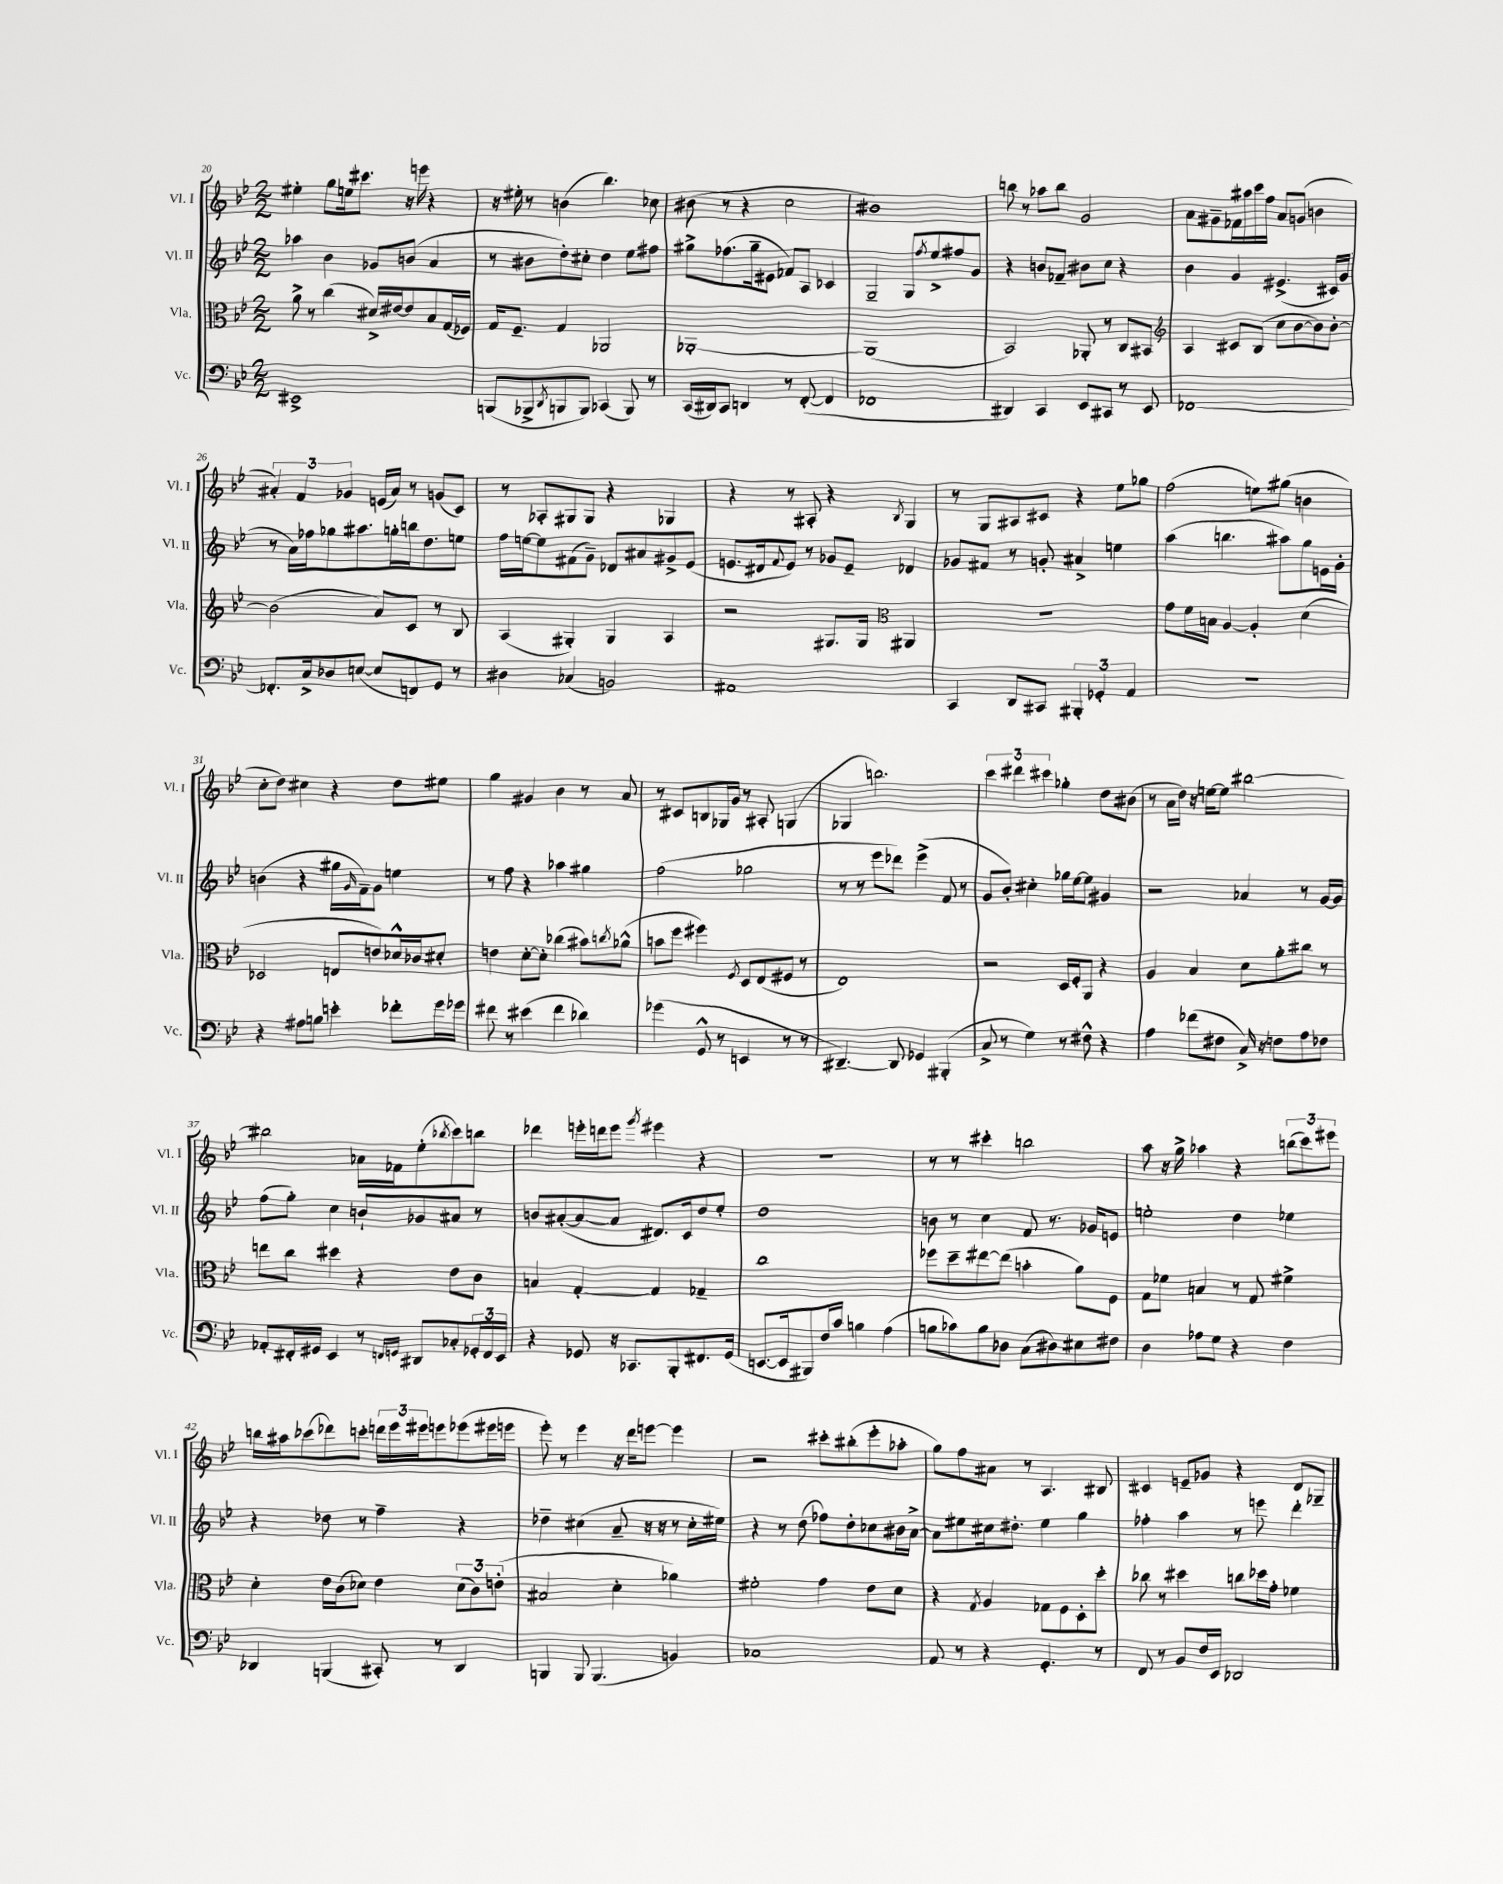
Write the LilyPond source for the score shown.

<<
\new StaffGroup <<
\new Staff = "s0" \with { instrumentName = "Vl. I" shortInstrumentName = "Vl. I" } {
    \clef treble \key bes \major \numericTimeSignature \time 2/2
    eis''4-. g''8 e''16 cis'''8. r16 e'''16 r4 |
    r16 eis''16-. r8 b'4( bes''4.) ces''8 |
    bis'8( r8 r4 c''2 |
    bis'1) |
    b''8 r8 aes''8 b''8 g'2 |
    a'8 gis'8-- fes'16 ais''16 c'''16 f''16 a'8 g'8( b'4 |
    \tuplet 3/2 { ais'4-.) f'4 ges'4 } e'16( ais'16) r8 g'8( c'8) |
    r8 aes8-. gis8 gis8 r4 ges4 |
    r4 r8 ais8-. r4 \acciaccatura { bes8 } g4 |
    r8 g8 ais8 cis'8 r4 ees''8 ges''8 |
    f''2( e''8) gis''8( b'4 |
    c''8-. d''8) cis''4 r4 d''8 eis''8 |
    g''4 gis'4 bes'4 r8 a'8 |
    r8 cis'8 b8 ges16 g'16 r8 ais8-. g4( |
    ges4 b''2.) |
    \tuplet 3/2 { c'''4 dis'''4 cis'''4 } ges''4-. d''8 bis'8( |
    r8 a'16 d''16) r16 e''16~ e''8 bis''2~ |
    bis''2 aes'16 fes'16 ees''8-.( \acciaccatura { bes''8 } c'''8) b''8 |
    des'''4 e'''16-. d'''16 e'''8 \acciaccatura { g'''8 } eis'''4 r4 |
    r1 |
    r8 r8 cis'''4-. b''2 |
    a''8 r16 g''16-> aes''4 r4 \tuplet 3/2 { b''8( c'''8) eis'''8 } |
    b''16 ais''16 ces'''8( des'''8) c'''8-. \tuplet 3/2 { d'''16 ees'''16 eis'''16 } e'''8 ees'''8( eis'''16 e'''16 |
    ees'''8-.) r8 ees'''4 r16 d'''16 e'''8~ e'''4 |
    r2 cis'''8-. bis''8-.( ees'''8-. aes''8-. |
    g''8) f''8 ais'8 r8 a4. bis8 |
    cis'4 e'8-- ges'8 r4 d'8 ges8-- \bar "|." |
}
\new Staff = "s1" \with { instrumentName = "Vl. II" shortInstrumentName = "Vl. II" } {
    \clef treble \key bes \major \numericTimeSignature \time 2/2
    aes''4 bes'4 ges'8 b'8( a'4 |
    r8 bis'8 d''8-.) cis''8-. d''4 ees''8 fis''8 |
    gis''8-> fes''8.( gis''16-- eis'8 fes'8) a8 ces'4 |
    g2-- g8 \acciaccatura { f''8 } ees''8-> fis''8 g'8 |
    r4 b'8 fes'8-- bis'8 c''8 r4 |
    bes'4 g'4 eis'4.->( cis'16) g'16( |
    r8 a'16) fes''16 ges''8 ais''8. g''16-. b''16 d''8. e''8 |
    f''16 e''16~ e''8 fis'8( g'8--) des'8 ais'8 gis'8-> ees'8( |
    e'8. dis'16 \appoggiatura { f'8 } e'8) r8 ges'8 e'8-- des'4 |
    ges'8 fis'8 r8 g'8-. ais'4-> e''4 |
    a''4( b''4. ais''8) g''8 e'16 g'16-. |
    b'4( r4 gis''16 \grace { g'16 } f'16--) g'8 e''4 |
    r8 f''8 r4 aes''4 gis''4 |
    f''2( ges''2 |
    r8 r8 ees'''8 des'''8) ees'''4->( f'8 r8 |
    g'8 bes'8-.) cis''4-. ges''16 ees''16~ ees''8 gis'4 |
    r2 aes'4 r8 g'16~ g'16 |
    f''8( g''8-.) c''4 b'8-! ges'8 ais'8 r8 |
    b'8 ais'8~-.( ais'8~ ais'8 dis'8.) c'16 d''8 ees''8-. |
    d''1 |
    b'8 r8 c''4 f'8 r8. ges'16 e'8 |
    e''2-. d''4 ees''4 |
    r4 des''8 r8 f''4-- r4 |
    des''4-- cis''4( a'8-- r16 r16 r8 cis''16-. eis''16) |
    r4 r8 d''8( fes''8) d''8-. ces''8 bis'16 a'16~-> |
    a'8 eis''8 cis''16 dis''8.-. eis''4 g''4 |
    fes''4-. a''4 r8 e'''8 d'''4-. \bar "|." |
}
\new Staff = "s2" \with { instrumentName = "Vla." shortInstrumentName = "Vla." } {
    \clef alto \key bes \major \numericTimeSignature \time 2/2
    a'8-> r8 c''4( dis'16->) eis'16~ eis'8 bes8 g16( fes16) |
    g16 f8.-- g4 aes,2 |
    aes,1~-. |
    aes,1( |
    bes,2) aes,8-. r8 c8 bis,8 |
    \clef treble a4 cis'8 bes8( c''8 bes'8~ bes'8) bes'8~-. |
    bes'2( a'8) c'8 r8 bes8 |
    a4( gis4-.) gis4 a4 |
    r2 gis8. gis16 \clef alto ais,4 |
    R1 |
    g'8 f'16 b16 a4~ a4-. d'4( |
    des2 e8 e'8) des'16-^ ces'16 dis'8-. |
    e'4 d'8~-. d'8-. ces''4( bis'8) \acciaccatura { c''8 } aes'8-^( |
    b'8 f''8 fis''4) \acciaccatura { f8 } d8 ees8( fis8 r8 |
    ees1) |
    r2 d16 f16-. a,8 r4 |
    a4 bes4 d'8 a'8-. cis''8 r8 |
    e''8 c''8 dis''4 r4 ees'8 c'8 |
    b4 g4~-. g4 ges4-- |
    c''1 |
    fes''8 d''8-- eis''8~ eis''8( b'4-. a'8) f8 |
    g8 fes'8 b4 r8 g8 fis'4-> |
    d'4-. ees'16 c'16( des'8) ees'4 \tuplet 3/2 { des'8( c'8) e'8-.( } |
    bis2 d'4-. aes'4) |
    fis'2-. g'4 ees'8 d'8 |
    r4 \acciaccatura { g8 } a4 ges8 f8 d8-. d''8-. |
    ces''8 r8 dis''4 c''8 des''16 g'16-. fes'4 \bar "|." |
}
\new Staff = "s3" \with { instrumentName = "Vc." shortInstrumentName = "Vc." } {
    \clef bass \key bes \major \numericTimeSignature \time 2/2
    eis,1-> |
    b,,8( bes,,8-> \acciaccatura { d,8 } b,,8 b,,8) ces,4( b,,8) r8 |
    c,16( dis,16) c,8 d,4 r8 f,8~-.( f,4 |
    fes,1 |
    dis,4) c,4 ees,8 cis,8 r8 ees,8 |
    fes,1~ |
    fes,8.-. c16-> des8 e8~( e8 f,8) g,8 r8 |
    dis4 ces4( b,2) |
    ais,1 |
    c,4 d,8 cis,8 \tuplet 3/2 { bis,,4-. ges,4-. a,4 } |
    r1 |
    r4 ais8 b8 e'4-. fes'8-. g'16 ges'16 |
    fis'8 r8 eis'4( fis'4 des'4) |
    ges'4( g,8-^ r8 e,4 r8 r8 |
    dis,4.~--) dis,8 ges,4 bis,,4-.( |
    c8-> r8 g4) r8 fis8-^ r4 |
    a4 fes'8( fis8 c16->) r16 f8 a8 fes8 |
    aes,8-. fis,16-. gis,16 ees,4 r8 \grace { f,16 g,16 } dis,8 ces8-. \tuplet 3/2 { ges,16-. f,16 ees,16 } |
    r4 ges,8 r16 ces,8. bes,,8-. fis,8. ges,16( |
    e,8.~ e,16 bis,,8) f16 c'16 b4 a4( |
    b8 ces'8) b8 des8 c8( dis8) eis8 fis8 |
    d4 aes8 g8 r4 f4 |
    des,4 b,,4( cis,8-.) r8 des,4 |
    b,,4 b,,8 b,,4.( b,4) |
    ces1 |
    a,8 r8 r4 g,4.-. r8 |
    f,8 r8 bes,8 f16 ees,16 des,2 \bar "|." |
}
>>
>>
\layout { \context { \Score currentBarNumber = #20 } }
